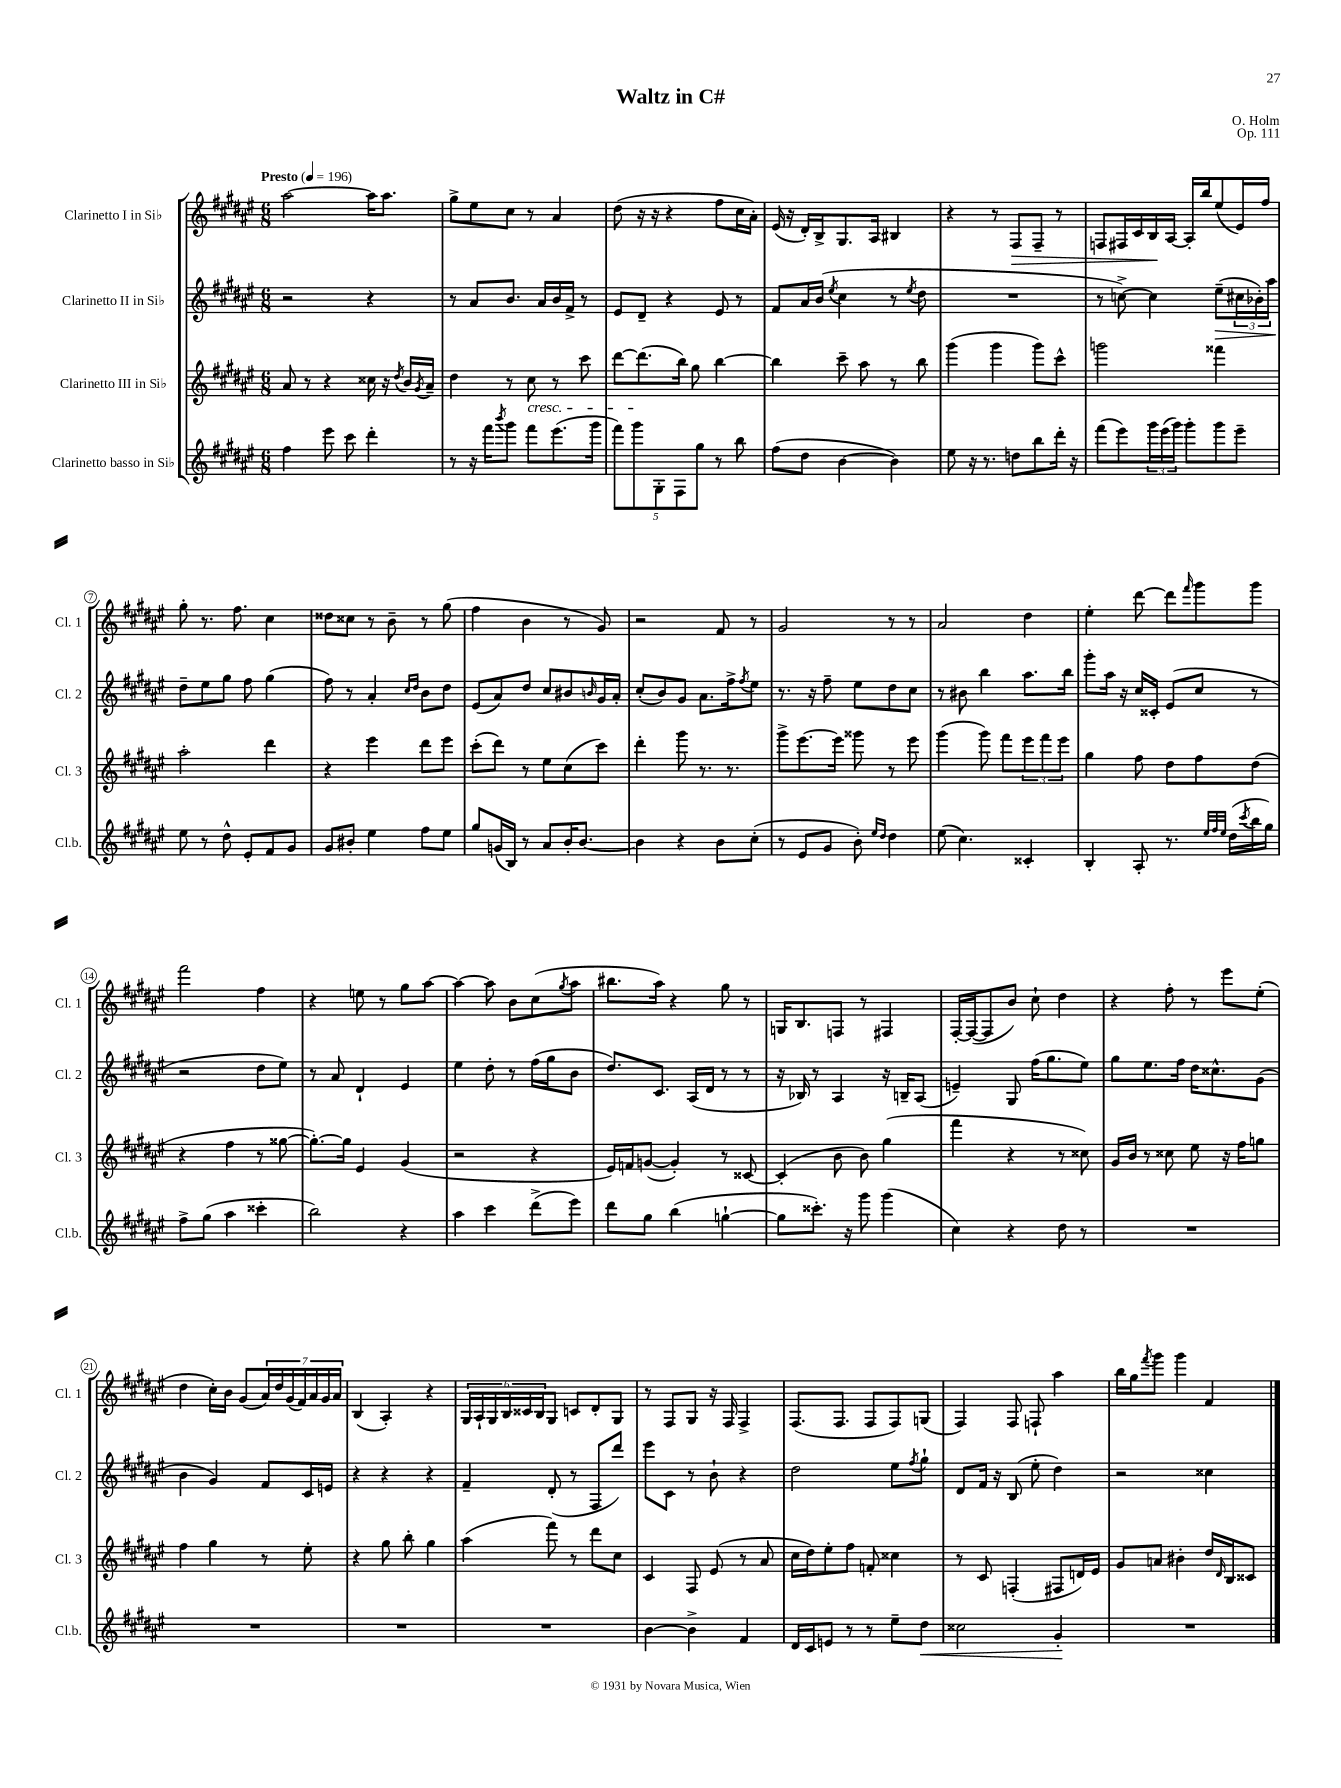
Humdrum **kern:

**kern	**kern	**kern	**kern
*staff4	*staff3	*staff2	*staff1
*clefG2	*clefG2	*clefG2	*clefG2
*k[f#c#g#d#a#e#]	*k[f#c#g#d#a#e#]	*k[f#c#g#d#a#e#]	*k[f#c#g#d#a#e#]
*M6/8	*M6/8	*M6/8	*M6/8
*MM196	*MM196	*MM196	*MM196
4ff#\	8a#/	2r	[2aa#\
.	8r	.	.
8eee#\	4r	.	.
8ccc#\	.	.	.
4ddd#'\	16cc##\	4r	16aa#\]LK
.	16r	.	8.aa#\J
.	8qdd#/	.	.
.	16b/LL	.	.
.	8qg#/	.	.
.	16a#~/JJ	.	.
=	=	=	=
8r	4dd#\	8r	8gg#^\L
16r	.	8a#/L	8ee#\
16fff#\LK	.	.	.
8qbbb/	.	.	.
8ggg#\J	8r	8.b/J	8cc#\J
8fff#\L	8cc#\	.	8r
.	.	16a#/LL	.
(8.eee#\	8r	16b/	4a#/
.	.	16f#^/JJ	.
.	8ccc#\	8r	.
16ggg#\Jk	.	.	.
=	=	=	=
10fff#\L)	[8ddd#\L	8e#/L	(8dd#\
10ggg#\	.	.	.
.	(8.ddd#\]	8d#~/J	16r
.	.	.	16r
10G#'\	.	.	.
.	.	4r	4r
10F#\	.	.	.
.	16bb\Jk)	.	.
.	8gg#\	.	.
10gg#\J	.	.	.
8r	[4bb\	8e#/	8ff#\L
8bb\	.	8r	16cc#\L
.	.	.	16a#'\JJ)
=	=	=	=
(8ff#\L	4bb\]	8f#/L	(16e#/
.	.	.	16r
8dd#\J	.	16a#/L	16d#'/LL)
.	.	(16b/JJ	16B^/J
.	.	8qee#/	.
[4b\	8ccc#~\	4cc#\	8.G#/
.	8aa#\	.	.
.	.	.	16A#/Jk
4b\])	8r	8r	4B#/
.	.	8qee#/	.
.	8bb\	8dd#\	.
=	=	=	=
8ee#\	(4ggg#\	2.r	4r
16r	.	.	.
8.r	.	.	.
.	4ggg#\	.	8r
8dd\L	.	.	8F#/L
8bb\	8ggg#\L)	.	8F#~/J
16ddd#'\Jk	8ccc#^^\J	.	8r
16r	.	.	.
=	=	=	=
(8fff#\L	2ggg\	8r	8F/L
8eee#\)	.	[8cc^\)	16F#/L
.	.	.	16c#/
24ggg#\L	.	4cc\]	16B/
(24eee#\	.	.	.
.	.	.	[16A#/JJ
24ggg#\JJ)	.	.	.
8ggg#'\L	.	.	16A#'/]LL
.	.	.	16bb/J
8ggg#\	4fff##\	(8ee#~\L	(8ee#/
8eee#~\J	.	24cc#\L	16e#/L)
.	.	24b-'\)	.
.	.	.	16ff#/JJ
.	.	24aa#\JJ	.
=	=	=	=
8ee#\	2aa#'\	8dd#~\L	8gg#'\
8r	.	8ee#\	8.r
8dd#^^\	.	8gg#\J	.
.	.	.	8.ff#\
8e#'/L	.	8ff#\	.
8f#/	4ddd#\	(4gg#\	4cc#\
8g#/J	.	.	.
=	=	=	=
8g#/L	4r	8ff#\)	8dd##\L
8b#'/J	.	8r	8cc##\J
4ee#\	4eee#\	4a#'/	8r
.	.	.	8b~\
.	.	16qqcc#/LL	.
.	.	16qqdd#/JJ	.
8ff#\L	8ddd#\L	8b\L	8r
8ee#\J	8eee#\J	8dd#\J	(8gg#\
=	=	=	=
8gg#/L	(8ccc#'\L	(8e#/L	4ff#\
(16g/L	8ddd#\J)	8a#/)	.
16B/JJ)	.	.	.
8r	8r	8dd#/J	4b\
8a#/L	8ee#\L	8cc#/L	.
16b'/K	(8cc#\	8b#/	8r
[8.b/J	.	.	.
.	.	16qqb/	.
.	8ccc#\J)	16g#/L	8g#/)
.	.	16a#'/JJ	.
=	=	=	=
4b\]	4ddd#'\	(8cc#'/L	2r
.	.	8b/)	.
4r	8ggg#\	8g#/J	.
.	8.r	8.a#\L	.
8b\L	.	.	8f#/
.	8.r	16ff#^\k	.
.	.	8qff#/	.
(8cc#'\J	.	8ee#\J	8r
=	=	=	=
8r	8ggg#^\L	8.r	2g#/
8e#/L	[8.eee#\	.	.
.	.	16r	.
8g#/J	.	8ff#~\	.
.	16eee#\]Jk	.	.
8b'\)	8ggg##\	8ee#\L	.
16qqee#/LL	.	.	.
16qqdd#/JJ	.	.	.
4dd#\	8r	8dd#\	8r
.	8eee#\	8cc#\J	8r
=	=	=	=
(8ee#\	(4ggg#\	8r	2a#/
4.cc#\)	.	8b#\	.
.	8ggg#\)	4bb\	.
.	8fff#\L	.	.
4c##'/	12eee#\	8.aa#\L	4dd#\
.	12fff#\	.	.
.	12eee#\J	.	.
.	.	16bb\Jk	.
=	=	=	=
4B'/	4gg#\	8ggg#'\L	4ee#'\
.	.	16aa#\Jk	.
.	.	16r	.
8A#'/	8ff#\	16cc#/LL	[8ddd#\
.	.	16c##'/JJ	.
8.r	8dd#\L	(8e#/L	8ddd#\]L
.	.	.	16qqfff#/
.	8ff#\	8cc#/J	8ggg#\
32qqee#/LLL	.	.	.
32qqff#/	.	.	.
32qqee#/JJJ	.	.	.
(16dd#\LL	.	.	.
8qccc#/	.	.	.
16bb\	(8dd#\J	8r	8ggg#\J
16gg#\JJ)	.	.	.
=	=	=	=
8ff#^\L	4r	2r	2fff#\
(8gg#\J	.	.	.
4aa#\	4ff#\	.	.
4ccc##'\	8r	8dd#\L	4ff#\
.	[8gg##\	8ee#\J)	.
=	=	=	=
2bb\)	8.gg##'\_L)	8r	4r
.	.	8a#/	.
.	16gg##\]Jk	.	.
.	4e#/	4d#`/	8ee\
.	.	.	8r
4r	(4g#/	4e#/	8gg#\L
.	.	.	[8aa#\J
=	=	=	=
4aa#\	2r	4ee#\	4aa#\_
4ccc#\	.	8dd#'\	8aa#\]
.	.	8r	8b\L
(8ddd#^\L	4r	(16ff#\LL	(8cc#\
.	.	16gg#\J	.
.	.	.	8qgg#/
8eee#\J)	.	8b\J	8aa#\J
=	=	=	=
8ddd#\L	16e#/LL)	8.dd#/L)	8.bb#\L
.	16f/J	.	.
8gg#\J	([8g/J	.	.
.	.	8.c#/J	16aa#\Jk)
(4bb\	4g'/])	.	4r
.	.	(16A#/LL	.
.	.	16d#/JJ	.
[4gg`\	8r	8r	8gg#\
.	[8c##/	8r	8r
=	=	=	=
8gg\]L	(4c##'/]	16r	16G/LK
.	.	16B-/)	8.B/
8.ccc##'\J)	.	8r	.
.	8b\	4A#/	8F/J
16r	.	.	.
8ggg#\	8b\)	.	8r
(4ggg#\	(4gg#\	16r	4F#/
.	.	16B~/LK	.
.	.	(8A#/J	.
=	=	=	=
4cc#\)	4fff#\	4e~/)	[16F#'/LL
.	.	.	(16F#/_J
.	.	.	8F#/]
4r	4r	8G#/	8b/J)
.	.	(16ff#\LK	8cc#`\
.	.	8.gg#\	.
8dd#\	8r	.	4dd#\
8r	8cc##\)	8ee#\J)	.
=	=	=	=
2.r	16g#/LL	8gg#\L	4r
.	16b/JJ	.	.
.	8r	8.ee#\	.
.	8cc##\	.	8ff#'\
.	.	16ff#\Jk	.
.	8ee#\	16dd#\LK	8r
.	.	8.cc##^^\	.
.	16r	.	8eee#\L
.	16ff#\LK	.	.
.	8gg\J	(8g#\J	(8ee#'\J
=	=	=	=
2.r	4ff#\	4b\	4dd#\
.	4gg#\	4g#/)	16cc#'\LL)
.	.	.	16b\JJ
.	.	.	(8g#/L
.	8r	8f#/L	28a#/L)
.	.	.	28dd#/
.	.	.	(28g#/
.	.	.	28f#/)
.	8ee#'\	16c#/L	.
.	.	.	28a#/
.	.	.	28g#/
.	.	16e/JJ	.
.	.	.	28a#/JJ
=	=	=	=
2.r	4r	4r	(4B/
.	8gg#\	4r	4A#'/)
.	8bb'\	.	.
.	4gg#\	4r	4r
=	=	=	=
2.r	(4aa#\	4f#~/	24G#/LL
.	.	.	24A#`/
.	.	.	24G#/
.	.	.	24B/
.	.	.	24c##/
.	.	.	24B/J
.	8fff#\)	(8d#'/	8G#/J
.	8r	8r	8c/L
.	8ddd#\L	8F#/L	8d#'/
.	8cc#\J	8ddd#/J)	8G#/J
=	=	=	=
[4b\	4c#/	8eee#\L	8r
.	.	8c#\J	8F#/L
4b^\]	8F#/	8r	8G#/J
.	(8e#/	8b`\	16r
.	.	.	16F#/
4f#/	8r	4r	4F#^/
.	8a#/	.	.
=	=	=	=
16d#/LL	16cc#\LL	2dd#\	(8.F#/L
16c#/J	16dd#\J)	.	.
8e/J	8ee#'\	.	.
.	.	.	8.F#/J
8r	8ff#\J	.	.
8r	8f'/	.	8F#/L
8ee#~\L	4cc##\	8ee#\L	8F#/)
.	.	8qff#/	.
8dd#\J	.	8gg#`\J	(8G/J
=	=	=	=
2cc##\	8r	8d#/L	4F#/)
.	8c#/	16f#/Jk	.
.	.	16r	.
.	(4F'/	(8B/	8F#/
.	.	8ee#'\	8F`/
4g#'/	8F#/L	4dd#\)	4aa#\
.	16d/L)	.	.
.	16e#/JJ	.	.
=	=	=	=
2.r	8g#/L	2r	16bb\LL
.	.	.	16gg#\J
.	.	.	8qfff#/
.	8a/J	.	8ggg#\J
.	4b#'\	.	4ggg#\
.	16dd#/LL	4cc##\	4f#/
.	16qqd#/	.	.
.	16B/J	.	.
.	8c##/J	.	.
==	==	==	==
*-	*-	*-	*-
